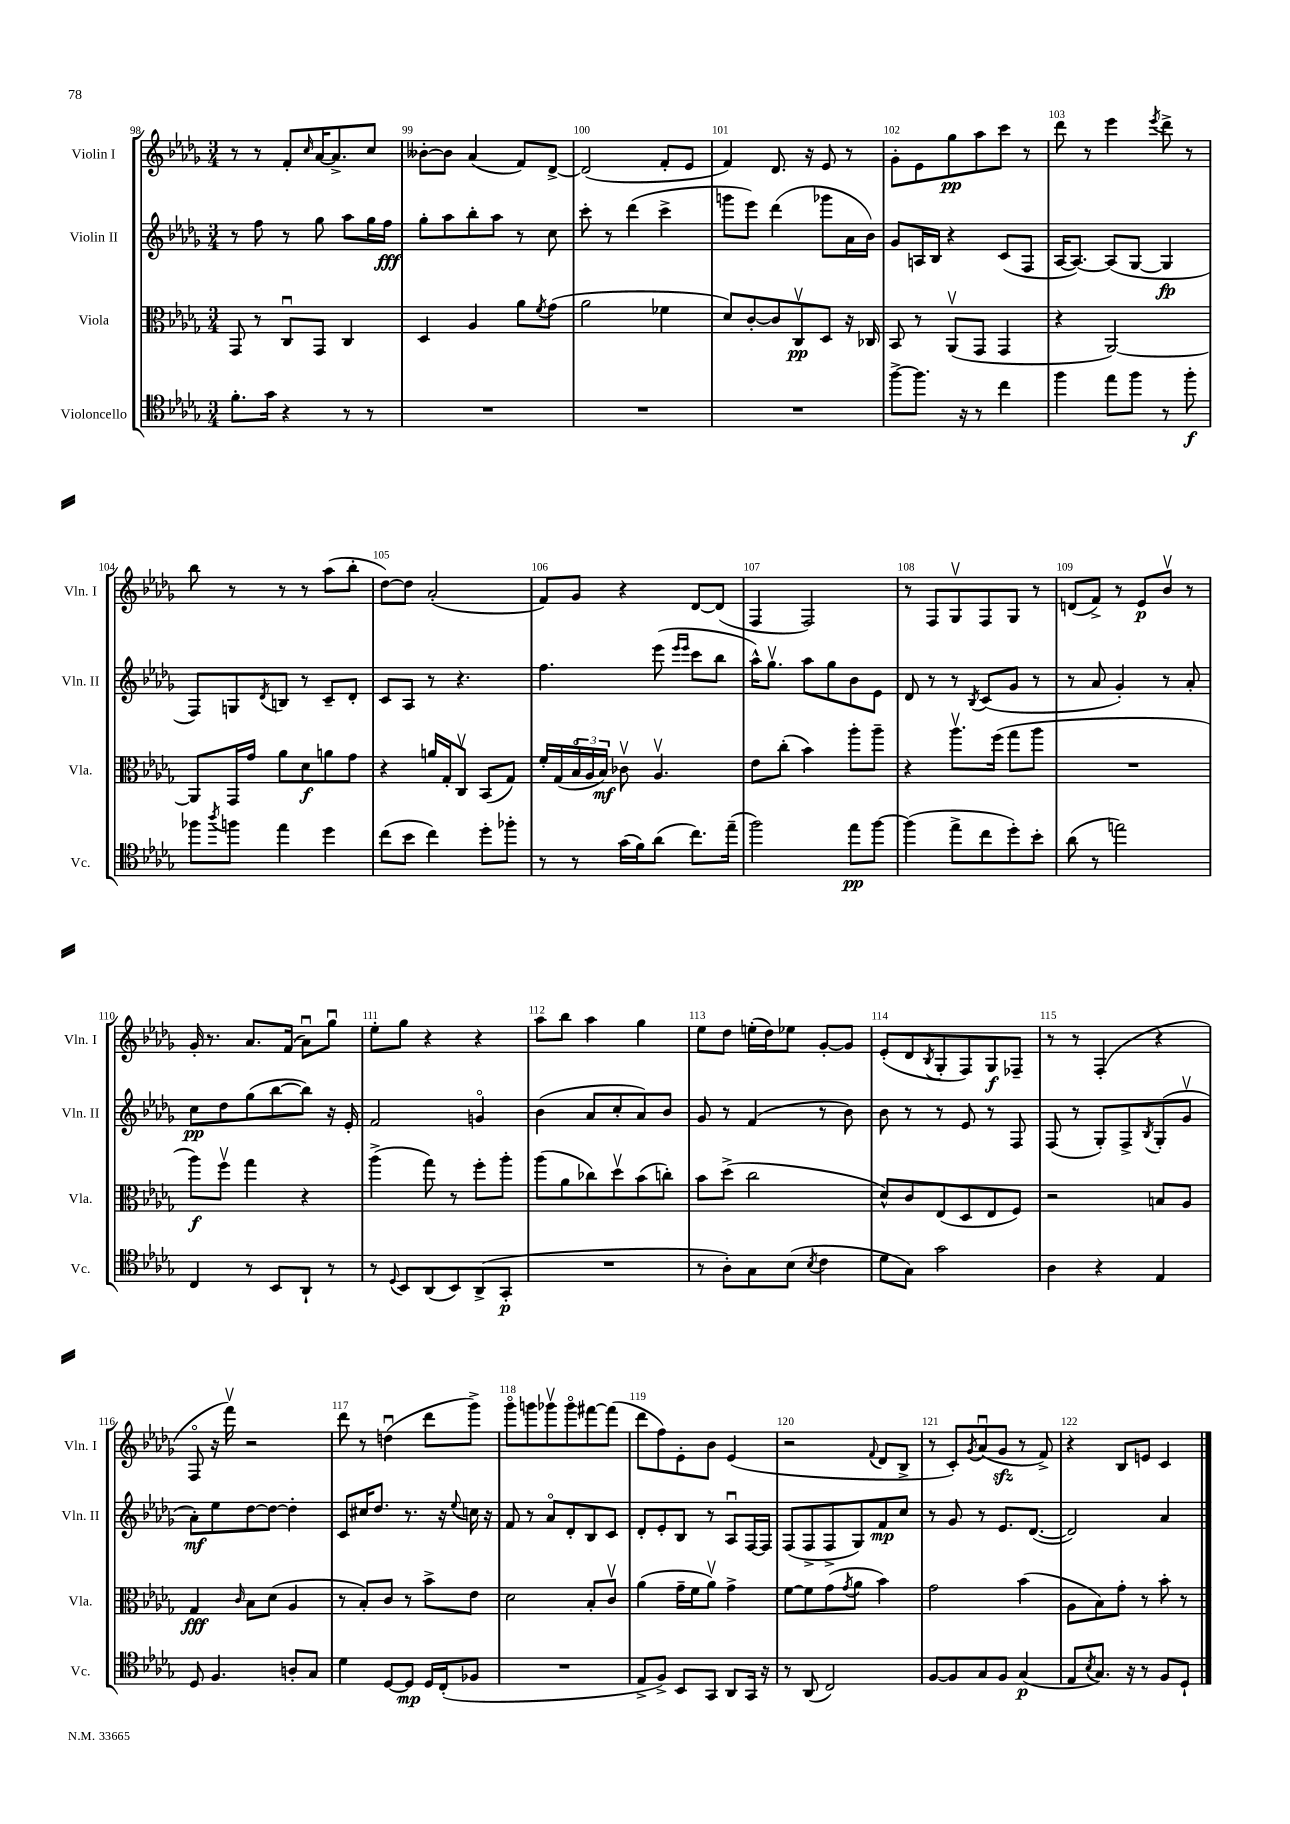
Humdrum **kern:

**kern	**dynam	**kern	**dynam	**kern	**dynam	**kern	**dynam
*part4	*part4	*part3	*part3	*part2	*part2	*part1	*part1
*staff4	*staff4	*staff3	*staff3	*staff2	*staff2	*staff1	*staff1
*I"Violoncello	*	*I"Viola	*	*I"Violin II	*	*I"Violin I	*
*I'Vc.	*	*I'Vla.	*	*I'Vln. II	*	*I'Vln. I	*
*clefC4	*	*clefC3	*	*clefG2	*	*clefG2	*
*k[b-e-a-d-g-]	*	*k[b-e-a-d-g-]	*	*k[b-e-a-d-g-]	*	*k[b-e-a-d-g-]	*
*M3/4	*	*M3/4	*	*M3/4	*	*M3/4	*
=98	=98	=98	=98	=98	=98	=98	=98
8.f'\L	.	8GG-/	.	8r	.	8r	.
.	.	8r	.	8ff\	.	8r	.
16g-\Jk	.	.	.	.	.	.	.
4r	.	8Cu/L	.	8r	.	8f'/L	.
.	.	.	.	.	.	16qqcc/	.
.	.	8GG-/J	.	8gg-\	.	[16a-/K	.
.	.	.	.	.	.	8.a-^/]	.
8r	.	4C/	.	8aa-\L	.	.	.
8r	.	.	.	16gg-\L	.	8cc/J	.
.	.	.	.	16ff\JJ	fff	.	.
=99	=99	=99	=99	=99	=99	=99	=99
2.r	.	4D-/	.	8gg-'\L	.	[8b--X'\L	.
.	.	.	.	8aa-\	.	8b--\J]	.
.	.	4A-/	.	8bb-'\	.	(4a-/	.
.	.	.	.	8aa-\J	.	.	.
.	.	8a-\L	.	8r	.	8f/L)	.
.	.	8qf/	.	.	.	.	.
.	.	(8g-\J	.	8cc\	.	[8d-^/J	.
=100	=100	=100	=100	=100	=100	=100	=100
2.r	.	2a-\	.	8ccc'\	.	(2d-/]	.
.	.	.	.	8r	.	.	.
.	.	.	.	(4ddd-\	.	.	.
.	.	4f-X\	.	4ccc^\	.	8f'/L	.
.	.	.	.	.	.	8e-/J	.
=101	=101	=101	=101	=101	=101	=101	=101
2.r	.	8d-/L)	.	8gggn\L	.	4f/)	.
.	.	[8c'/	.	8eee-\J)	.	.	.
.	.	8c/]	.	(4ddd-\	.	8.d-/	.
.	.	8Cv/	pp	.	.	.	.
.	.	.	.	.	.	16r	.
.	.	8D-/J	.	8ggg-X\L	.	8e-/	.
.	.	16r	.	16a-\L	.	8r	.
.	.	16C-X/	.	16b-\JJ)	.	.	.
=102	=102	=102	=102	=102	=102	=102	=102
[8ff^\L	.	8BB-/	.	8g-/L	.	8g-'\L	.
8.ff\J]	.	8r	.	16An/L	.	8e-\	.
.	.	.	.	16B-/JJ	.	.	.
.	.	(8AA-v/L	.	4r	.	8gg-\	pp
16r	.	.	.	.	.	.	.
8r	.	8GG-/J	.	.	.	8aa-\	.
4cc\	.	4GG-/	.	(8c/L	.	8ccc\J	.
.	.	.	.	8F/J	.	8r	.
=103	=103	=103	=103	=103	=103	=103	=103
4ff\	.	4r	.	[16A-/KL	.	8ddd-\	.
.	.	.	.	8.A-/J_)	.	.	.
.	.	.	.	.	.	8r	.
8ee-\L	.	[2AA-/)	.	(8A-/L]	.	4eee-\	.
8ff\J	.	.	.	[8G-/J	.	.	.
.	.	.	.	.	.	8qeee-/	.
8r	.	.	.	4G-/]	fp	8ddd-^\	.
8ff'\	f	.	.	.	.	8r	.
!!LO:LB:g=z
=104	=104	=104	=104	=104	=104	=104	=104
8ff-X\L	.	8AA-/L]	.	8F/L)	.	8bb-\	.
8qaa-/	.	.	.	.	.	.	.
8ffn\J	.	16GG-/L	.	8Gn/	.	8r	.
.	.	16g-/JJ	.	.	.	.	.
.	.	.	.	8qd-/	.	.	.
4ee-\	.	8a-\L	.	8Bn/J	.	8r	.
.	.	8d-\	f	8r	.	8r	.
4dd-\	.	8an\	.	8c~/L	.	(8aa-\L	.
.	.	8g-\J	.	8d-'/J	.	8bb-'\J	.
=105	=105	=105	=105	=105	=105	=105	=105
(8cc\L	.	4r	.	8c/L	.	[8dd-\L)	.
8b-\J	.	.	.	8A-/J	.	8dd-\J]	.
4cc\)	.	16an/LL	.	8r	.	(2a-'/	.
.	.	16G-'/J	.	.	.	.	.
.	.	8Cv/J	.	4.r	.	.	.
8dd-'\L	.	(8BB-/L	.	.	.	.	.
8ff-X'\J	.	8G-/J)	.	.	.	.	.
=106	=106	=106	=106	=106	=106	=106	=106
8r	.	16f'/LL	.	4.ff\	.	8f/L)	.
.	.	(16G-/	.	.	.	.	.
8r	.	24B-/	.	.	.	8g-/J	.
.	.	24A-/	.	.	.	.	.
.	.	24B-/JJ)	mf	.	.	.	.
(16g-\LL	.	8c-Xv\	.	.	.	4r	.
16f\J)	.	.	.	.	.	.	.
(8a-\J	.	4.A-v/	.	(8eee-\	.	.	.
.	.	.	.	16qqeee-/LL	.	.	.
.	.	.	.	16qqeee-/JJ	.	.	.
8.cc\L)	.	.	.	8ccc\L	.	[8d-/L	.
.	.	.	.	8bb-\J	.	(8d-/J]	.
(16ee-~\Jk	.	.	.	.	.	.	.
=107	=107	=107	=107	=107	=107	=107	=107
2ff\)	.	8e-\L	.	16aa-^^\KL)	.	4F/	.
.	.	.	.	8.gg-v\J	.	.	.
.	.	(8cc'\J	.	.	.	.	.
.	.	4b-\)	.	8aa-\L	.	2F/)	.
.	.	.	.	8gg-\	.	.	.
8ee-\L	pp	8aa-'\L	.	8b-\	.	.	.
[8ff\J	.	8aa-~\J	.	8e-\J	.	.	.
=108	=108	=108	=108	=108	=108	=108	=108
(4ff\]	.	4r	.	8d-/	.	8r	.
.	.	.	.	8r	.	8F/L	.
8ee-^\L	.	8.aa-v\L	.	8r	.	8G-v/	.
.	.	.	.	8qB-/	.	.	.
8cc\	.	.	.	(8c/L	.	8F/	.
.	.	(16ff\Jk	.	.	.	.	.
8dd-'\)	.	8gg-\L	.	8g-/J	.	8G-/J	.
8b-'\J	.	8aa-\J	.	8r	.	8r	.
=109	=109	=109	=109	=109	=109	=109	=109
(8a-\	.	2.r	.	8r	.	(8dn/L	.
8r	.	.	.	8a-/	.	8f^/J)	.
2een\)	.	.	.	4g-'/)	.	8r	.
.	.	.	.	.	.	8e-/L	p
.	.	.	.	8r	.	8b-v/J	.
.	.	.	.	8a-'/	.	8r	.
!!LO:LB:g=z
=110	=110	=110	=110	=110	=110	=110	=110
4C/	.	8aa-\L)	f	8cc\L	pp	16g-'/	.
.	.	.	.	.	.	8.r	.
.	.	8ffv\J	.	8dd-\	.	.	.
8r	.	4gg-\	.	(8gg-\	.	8.a-/L	.
8BB-/L	.	.	.	[8bb-\	.	.	.
.	.	.	.	.	.	(16f/Jk	.
8AA-`/J	.	4r	.	8bb-\J])	.	8a-u\L)	.
8r	.	.	.	16r	.	8gg-u\J	.
.	.	.	.	16e-'/	.	.	.
=111	=111	=111	=111	=111	=111	=111	=111
8r	.	(4aa-^\	.	2f/	.	8ee-'\L	.
8qqD-/	.	.	.	.	.	.	.
8BB-/L	.	.	.	.	.	8gg-\J	.
(8AA-/	.	8gg-\)	.	.	.	4r	.
8BB-/)	.	8r	.	.	.	.	.
(8AA-^/	.	8ff'\L	.	4gn/	.	4r	.
8GG-'/J	p	8aa-'\J	.	.	.	.	.
=112	=112	=112	=112	=112	=112	=112	=112
2.r	.	(8aa-\L	.	(4b-\	.	8aa-\L	.
.	.	8a-\	.	.	.	8bb-\J	.
.	.	8cc-X\)	.	8a-/L	.	4aa-\	.
.	.	8dd-v\	.	8cc'/	.	.	.
.	.	(8b-\	.	8a-/)	.	4gg-\	.
.	.	8ccn'\J)	.	8b-/J	.	.	.
=113	=113	=113	=113	=113	=113	=113	=113
8r	.	8b-\L	.	8g-/	.	8ee-\L	.
8A-'\L)	.	(8dd-^\J	.	8r	.	8dd-\J	.
8G-\	.	2cc\	.	(4f/	.	(16een'\LL	.
.	.	.	.	.	.	16dd-\J)	.
(8B-\J	.	.	.	.	.	8ee-X\J	.
8qB-/	.	.	.	.	.	.	.
4c\	.	.	.	8r	.	[8g-'/L	.
.	.	.	.	8b-\)	.	8g-/J]	.
=114	=114	=114	=114	=114	=114	=114	=114
8d-\L	.	8d-^^/L)	.	8b-\	.	(8e-'/L	.
8G-\J)	.	8c/	.	8r	.	8d-/	.
.	.	.	.	.	.	8qB-/	.
2g-\	.	(8E-/	.	8r	.	8G-'/	.
.	.	8D-/	.	8e-/	.	8F/)	.
.	.	8E-/	.	8r	.	8G-/	f
.	.	8F/J)	.	8F/	.	8F-X~/J	.
=115	=115	=115	=115	=115	=115	=115	=115
4A-\	.	2r	.	(8F/	.	8r	.
.	.	.	.	8r	.	8r	.
4r	.	.	.	8G-'/L)	.	(4F'/	.
.	.	.	.	8F^/	.	.	.
.	.	.	.	8qB-/	.	.	.
4E-/	.	8Bn/L	.	(8G-'/	.	4r	.
.	.	8A-/J	.	8g-v/J	.	.	.
!!LO:LB:g=z
=116	=116	=116	=116	=116	=116	=116	=116
8D-/	.	4G-/	fff	8a-'\L)	mf	8F/	.
4.F/	.	.	.	8ee-\	.	16r	.
.	.	.	.	.	.	16fffv\)	.
.	.	16qqc/	.	.	.	.	.
.	.	8B-\L	.	[8dd-\	.	2r	.
.	.	(8d-\J	.	8dd-\J_	.	.	.
8An'/L	.	4A-/	.	4dd-'\]	.	.	.
8G-/J	.	.	.	.	.	.	.
=117	=117	=117	=117	=117	=117	=117	=117
4d-\	.	8r	.	8c/L	.	8ddd-\	.
.	.	8B-'/L)	.	16cc#X/K	.	8r	.
.	.	.	.	8.dd-/J	.	.	.
[8D-/L	.	8c/J	.	.	.	(4ddnu\	.
8D-/J]	mp	8r	.	8.r	.	.	.
16D-/LL	.	8b-^\L	.	.	.	8ddd-\L	.
(16C'/J	.	.	.	16r	.	.	.
.	.	.	.	8qqee-/	.	.	.
8F-X/J	.	8e-\J	.	16ccn\	.	8ggg-^\J)	.
.	.	.	.	16r	.	.	.
=118	=118	=118	=118	=118	=118	=118	=118
2.r	.	2d-\	.	8f/	.	8ggg-\L	.
.	.	.	.	8r	.	8gggn\	.
.	.	.	.	8a-/L	.	8ggg-Xv\	.
.	.	.	.	8d-'/	.	8ggg-\	.
.	.	8B-'/L	.	8B-/	.	[8fff#X\	.
.	.	8cv/J	.	8c/J	.	(8fff#\J]	.
=119	=119	=119	=119	=119	=119	=119	=119
8E-^/L	.	(4a-\	.	8d-'/L	.	8ddd-\L	.
8F^/J)	.	.	.	8e-'/	.	8ff\)	.
8BB-/L	.	16g-~\LL	.	8B-/J	.	8e-'\	.
.	.	16f\J	.	.	.	.	.
8GG-/J	.	8a-v\J)	.	8r	.	8b-\J	.
8AA-/L	.	4g-^\	.	8A-u/L	.	(4e-/	.
16GG-/Jk	.	.	.	[16F/L	.	.	.
16r	.	.	.	16F/JJ]	.	.	.
=120	=120	=120	=120	=120	=120	=120	=120
8r	.	[8f\L	.	(8F/L	.	2r	.
(8AA-/	.	8f\]	.	8F^/	.	.	.
2C/)	.	(8g-\	.	8F^/	.	.	.
.	.	8qg-/	.	.	.	.	.
.	.	8a-\J	.	8G-/)	.	.	.
.	.	.	.	.	.	8qqf/	.
.	.	4b-\)	.	8f/	mp	8d-/L	.
.	.	.	.	8cc/J	.	8B-^/J	.
=121	=121	=121	=121	=121	=121	=121	=121
[8F/L	.	2g-\	.	8r	.	8r	.
8F/]	.	.	.	8g-/	.	8c'/L)	.
.	.	.	.	.	.	8qg-/	.
8G-/	.	.	.	8r	.	(8a-u/	.
8F/J	.	.	.	8.e-/L	.	8g-zz/J	.
(4G-/	p	(4b-\	.	.	.	8r	.
.	.	.	.	([8.d-/J	.	.	.
.	.	.	.	.	.	8f^/)	.
=122	=122	=122	=122	=122	=122	=122	=122
8E-/L	.	8A-\L	.	2d-/])	.	4r	.
8qB-/	.	.	.	.	.	.	.
8.G-/J)	.	8B-\)	.	.	.	.	.
.	.	8g-'\J	.	.	.	8B-/L	.
16r	.	.	.	.	.	.	.
8r	.	8r	.	.	.	8en/J	.
8F/L	.	8b-'\	.	4a-/	.	4c/	.
8D-`/J	.	8r	.	.	.	.	.
==	==	==	==	==	==	==	==
*-	*-	*-	*-	*-	*-	*-	*-
